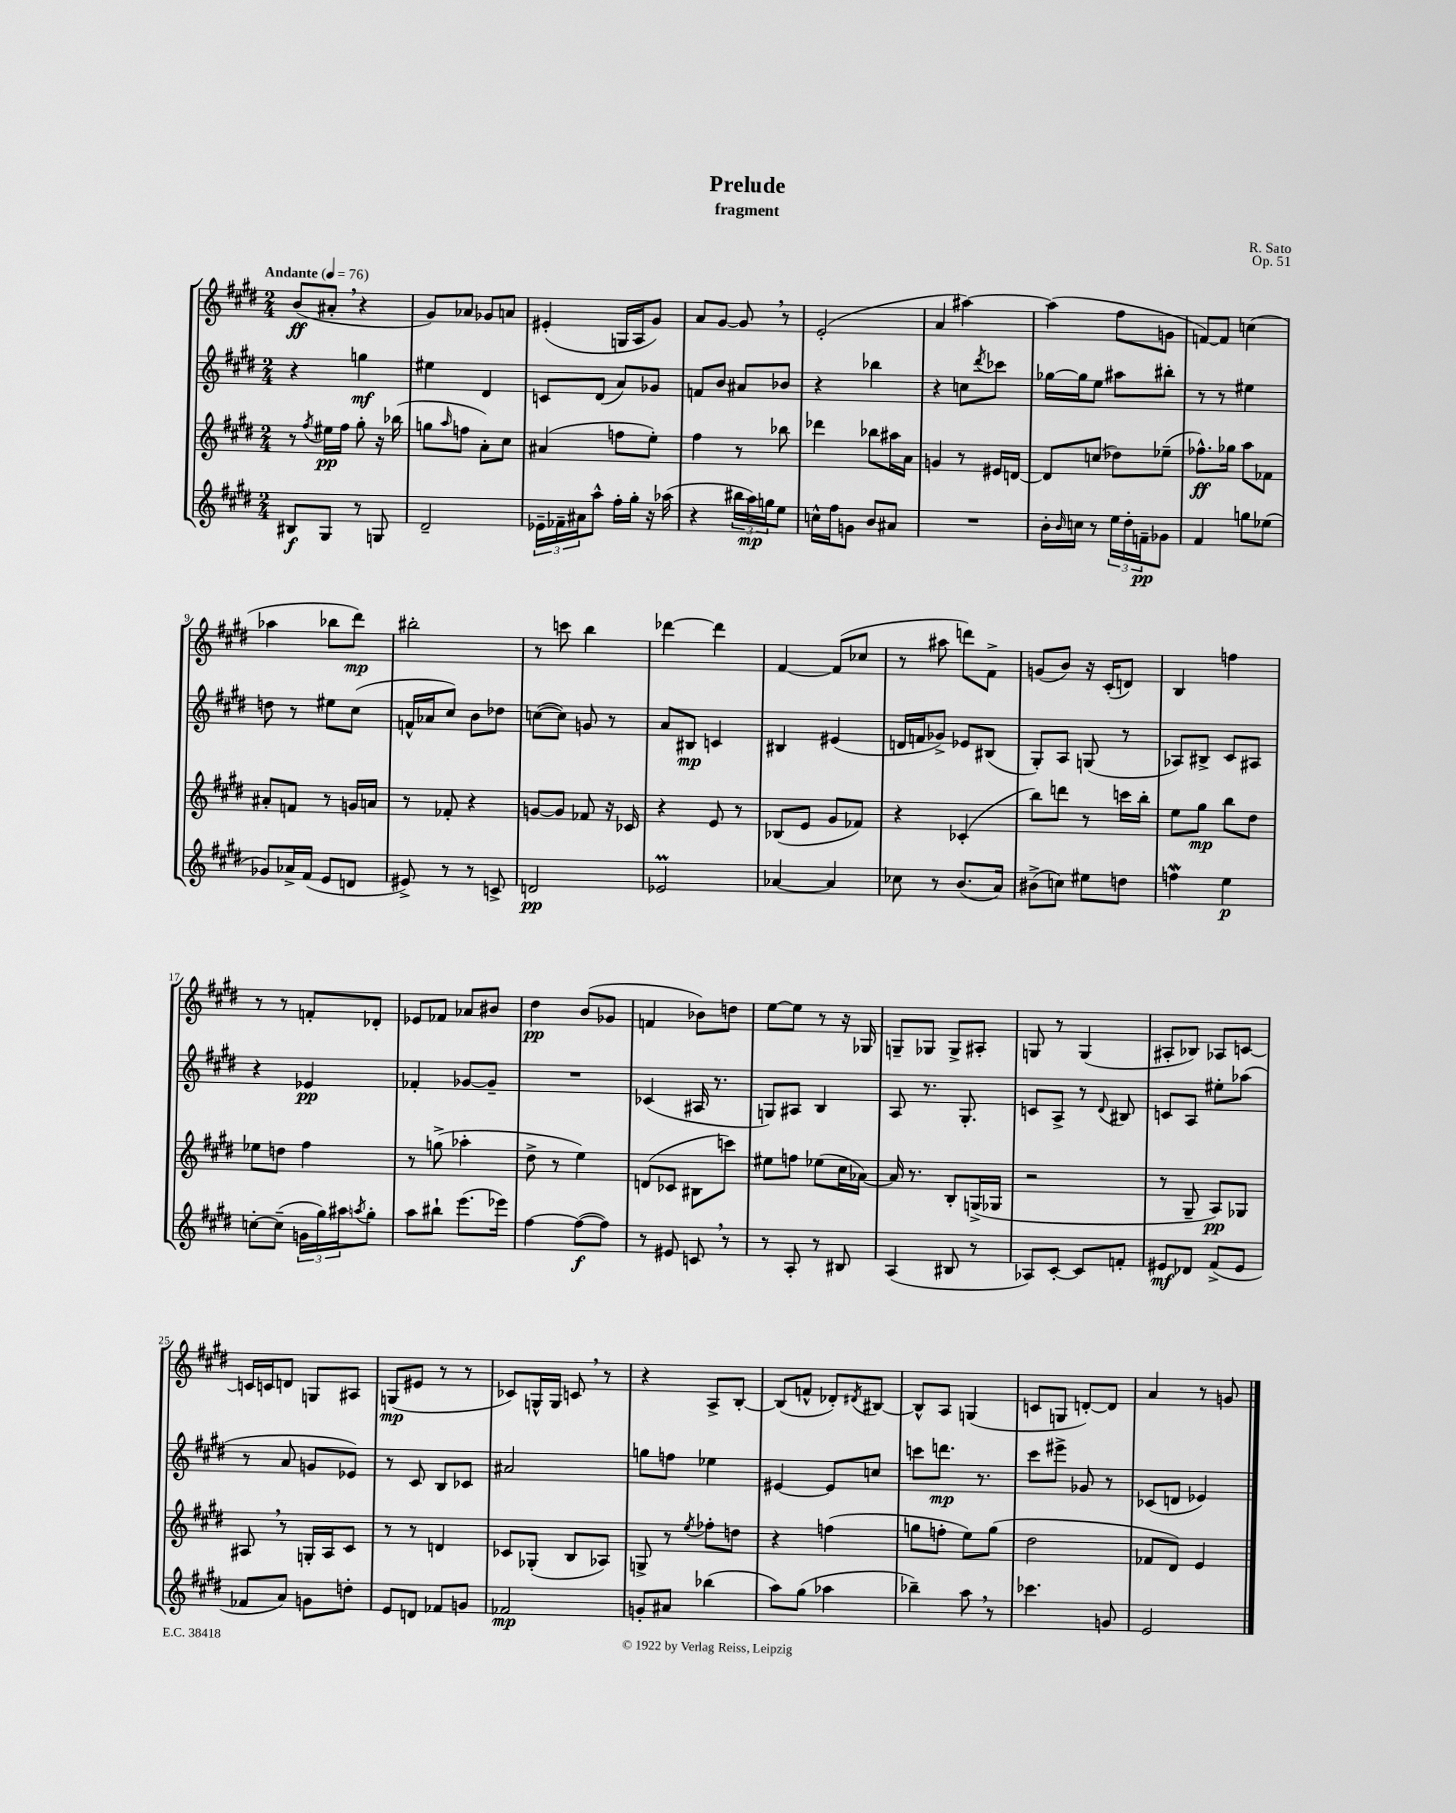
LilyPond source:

\header { title = "Prelude" composer = "R. Sato" subtitle = "fragment" opus = "Op. 51" }
<<
\new StaffGroup <<
\new Staff = "s0" {
    \clef treble \key e \major \numericTimeSignature \time 2/4 \tempo "Andante" 4 = 76
    b'8\ff( ais'8-. \breathe r4 |
    gis'8) aes'8 ges'8 a'8 |
    eis'4-.( g16 a16 gis'8) |
    a'8 gis'8~ gis'8 \breathe r8 |
    e'2-.( |
    a'4 ais''4~) |
    ais''4( fis''8 g'8 |
    f'8~) f'8 c''4( |
    aes''4 bes''8 dis'''8\mp) |
    bis''2-. |
    r8 c'''8 b''4 |
    des'''4~ des'''4 |
    fis'4~ fis'8( ces''8 |
    r8 ais''8 d'''8) fis'8-> |
    g'8( b'8) r16 cis'16-.( d'8) |
    b4 f''4 |
    r8 r8 f'8-. des'8-. |
    ees'8 fes'8 aes'8 bis'8 |
    dis''4\pp b'8( ges'8 |
    f'4 bes'8) d''8 |
    e''8~ e''8 r8 r16 ges16 |
    g8-- ges8 ges8-> ais8-. |
    g8 r8 g4( |
    ais8-. bes8) aes8 c'8~ |
    c'16 c'16 d'8 g8 ais8 |
    g8\mp( eis'8 r8 r8 |
    ces'8) g16-^ g16 c'8 \breathe r8 |
    r4 a8-> b8~-. |
    b8( f'8-^ des'8-.) \acciaccatura { dis'8 } bis8~ |
    bis8-^ a8 g4( |
    c'8 g8 d'8~-.) d'8 |
    a'4 r8 g'8 \bar "|." |
}
\new Staff = "s1" {
    \clef treble \key e \major \numericTimeSignature \time 2/4
    r4 g''4\mf |
    eis''4 dis'4 |
    c'8 dis'8( a'8) ges'8 |
    f'8 b'8 ais'8 bes'8 |
    r4 bes''4 |
    r4 c''8 \acciaccatura { dis'''8 } ces'''8 |
    ges''16~ ges''16 e''8 ais''8 bis''8-. |
    r8 r8 eis''4 |
    d''8 r8 eis''8 cis''8( |
    f'16-^ aes'16 cis''8) b'8 des''8 |
    c''8~( c''8) g'8 r8 |
    a'8 bis8\mp c'4 |
    bis4 eis'4( |
    d'16 f'16 ges'8->) ees'8 bis8( |
    gis8-.) a8 g8( r8 |
    aes8) bis8-> cis'8 ais8 |
    r4 ees'4\pp |
    fes'4-. ges'8~ ges'8-- |
    R2 |
    ces'4( ais16 r8. |
    g8) ais8 b4 |
    a8 r8. gis8.-. |
    c'8 a8-> r8 \appoggiatura { dis'8 } bis8 |
    c'8 a8 eis''8-. aes''8( |
    r8 a'8 g'8 ees'8) |
    r8 cis'8 b8 ces'8 |
    ais'2 |
    g''8 f''8 ees''4 |
    eis'4~ eis'8 c''8 |
    c'''8 d'''8.\mp r8. |
    cis'''8 eis'''8-> ges'8 r8 |
    ces'8( d'8 ees'4) \bar "|." |
}
\new Staff = "s2" {
    \clef treble \key e \major \numericTimeSignature \time 2/4
    r8 \acciaccatura { fis''8 } eis''16\pp fis''16 gis''8-. r16 bes''16( |
    g''8 \grace { a''16 } f''8 a'8-.) cis''8 |
    ais'4( f''8 e''8-.) |
    fis''4 r8 bes''8 |
    des'''4 bes''8 ais''16 a'16 |
    g'4 r8 eis'16 d'16~ |
    d'8 c''8( des''8) ees''8--( |
    fes''8.-^\ff) ges''16 a''8 fes'8 |
    ais'8-. f'8 r8 g'16 a'16 |
    r8 fes'8-. r4 |
    g'8~ g'8 fes'8 r16 ces'16 |
    r4 e'8 r8 |
    bes8( e'8 gis'8 fes'8) |
    r4 ces'4-.( |
    b''8) d'''8 r8 c'''16 b''16-. |
    e''8 gis''8\mp b''8 dis''8 |
    ees''8 d''8 fis''4 |
    r8 g''8->( aes''4-. |
    dis''8-> r8 e''4) |
    d'8( ces'8 bis8 c'''8) |
    eis''8 f''8 ees''8( cis''16 aes'16~) |
    aes'16 r8. b8-. g16->( ges16 |
    r2 |
    r8 gis8-- a8\pp) ges8 |
    ais8 \breathe r8 g16-. ais16 cis'8 |
    r8 r8 d'4 |
    ces'8 ges8-.( b8 aes8) |
    g8-> r8 \acciaccatura { e''8 } fes''8-. d''8 |
    r4 f''4( |
    g''8 f''8-. e''8) g''8( |
    dis''2 |
    fes'8 dis'8) e'4 \bar "|." |
}
\new Staff = "s3" {
    \clef treble \key e \major \numericTimeSignature \time 2/4
    bis8\f gis8 r8 g8 |
    dis'2-- |
    \tuplet 3/2 { ees'16-- fes'16-- ais'16 } a''8-^ fis''16-. gis''16-. r16 aes''16( |
    r4 \tuplet 3/2 { bis''16 a''16\mp) g''16 } e''8 |
    c''16-^ fis''16 g'8 b'8 ais'8 |
    R2 |
    b'16-. \grace { b'16 } c''16 r8 \tuplet 3/2 { e''16 dis''16-. f'16--\pp } ges'8 |
    fis'4 g''8 ees''8( |
    ges'8) aes'16-> fis'16( e'8 d'8 |
    eis'8->) r8 r8 c'8-> |
    d'2\pp |
    ees'2\prall |
    aes'4~ aes'4 |
    ces''8 r8 b'8.( a'16) |
    bis'8->( c''8) eis''8 d''8 |
    f''4\mordent e''4\p |
    c''8~-. c''8--( \tuplet 3/2 { g'16 gis''16) ais''16 } \acciaccatura { a''8 } gis''8-. |
    a''8 bis''8-! e'''8.( ees'''16) |
    fis''4~ fis''8~\f( fis''8) |
    r8 eis'8 c'8 \breathe r8 |
    r8 a8-. r8 bis8 |
    a4( bis8 r8 |
    aes8) cis'8~-. cis'8 f'8-. |
    eis'8\mf des'8 fis'8->( eis'8 |
    fes'8 a'8) g'8 d''8-. |
    e'8 d'8 fes'8 g'8 |
    fes'2\mp |
    g'8-. ais'8 bes''4( |
    a''8) gis''8( aes''4 |
    bes''4--) a''8 \breathe r8 |
    ces'''4. g'8 |
    e'2 \bar "|." |
}
>>
>>
